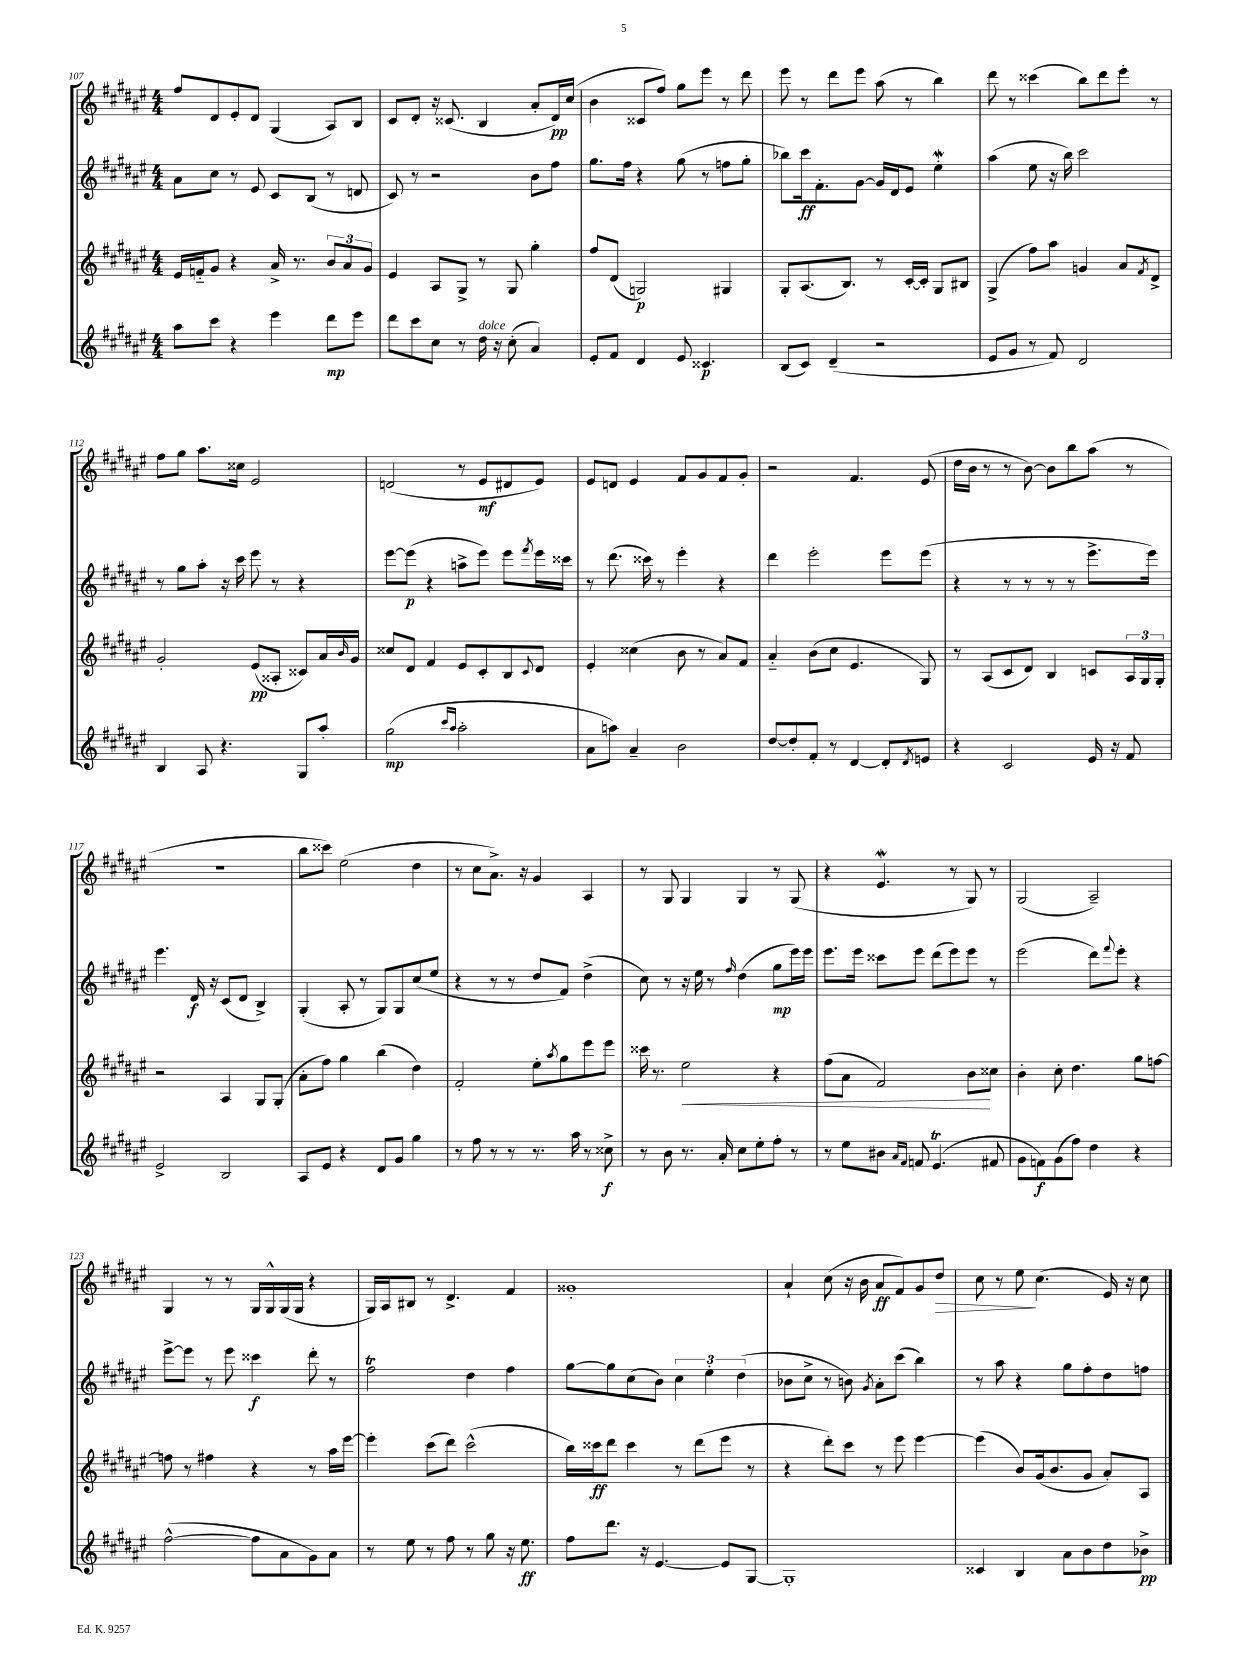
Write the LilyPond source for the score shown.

<<
\new StaffGroup <<
\new Staff = "s0" {
    \clef treble \key fis \major \numericTimeSignature \time 4/4
    fis''8 dis'8 eis'8-. dis'8 gis4( ais8) b8 |
    cis'8 dis'8-. r16 cisis'8.( b4 ais'8-. dis'16\pp) cis''16( |
    b'4 cisis'8 fis''8) gis''8 eis'''8 r8 dis'''8 |
    eis'''8 r8 dis'''8 eis'''8 ais''8( r8 b''4) |
    dis'''8 r8 cisis'''4( b''8) dis'''8 eis'''8-. r8 |
    fis''8 gis''8 ais''8. cisis''16 eis'2 |
    d'2( r8 eis'8\mf dis'8 eis'8) |
    eis'8 d'8 eis'4 fis'8 gis'8 fis'8 gis'8-. |
    r2 fis'4. eis'8( |
    dis''16 b'16 r8 r8 b'8~) b'8 b''8 ais''8( r8 |
    R1 |
    b''8 cisis'''8) eis''2( dis''4 |
    r8 cis''8 ais'8.->) r16 gis'4 ais4 |
    r8 gis8 gis4 gis4 r8 gis8( |
    r4 eis'4.\mordent r8 gis8) r8 |
    gis2( ais2--) |
    gis4 r8 r8 gis16 gis16-^ gis16( gis16 r4 |
    gis16) ais16 bis8 r8 dis'4.-> fis'4 |
    gisis'1-. |
    ais'4-! cis''8( r16 b'16 ais'8\ff fis'8) gis'8 dis''8\> |
    cis''8 r8 eis''8\! cis''4.( eis'16) r16 cis''8 \bar "|." |
}
\new Staff = "s1" {
    \clef treble \key fis \major \numericTimeSignature \time 4/4
    ais'8 cis''8 r8 eis'8 cis'8 b8( r8 d'8 |
    cis'8) r8 r2 b'8 fis''8 |
    gis''8. fis''16 r4 gis''8( r8 f''8 gis''8-. |
    bes''8) cis'''16\ff fis'8.-. gis'8~ gis'16 dis'16 eis'8 eis''4-.\mordent |
    ais''4( eis''8 r16 b''16) cis'''2 |
    r8 gis''8 ais''8-. r16 cis'''16 eis'''8 r8 r4 |
    eis'''8~ eis'''8\p( r4 a''8-> eis'''8) eis'''8 \acciaccatura { fis'''8 } eis'''16 cisis'''16 |
    r8 dis'''8.( cisis'''16) r8 eis'''4-. r4 |
    dis'''4 eis'''2-. eis'''8 eis'''8( |
    r4 r8 r8 r8 r8 eis'''8.-> eis'''16) |
    eis'''4. dis'16\f r16 cis'8( dis'8 b4->) |
    gis4-.( ais8-. r8 gis8) gis8 cis''8( eis''8 |
    r4 r8 r8 dis''8 fis'8) dis''4->( |
    cis''8) r8 r16 eis''16 r8 \grace { fis''16 } dis''4( gis''8\mp eis'''16) eis'''16 |
    eis'''8. eis'''16 cisis'''8 eis'''8 dis'''8( eis'''8) eis'''8 r8 |
    eis'''2( dis'''8) \appoggiatura { fis'''8 } eis'''8-. r4 |
    eis'''8~-> eis'''8 r8 eis'''8 cisis'''4\f dis'''8-. r8 |
    fis''2\trill dis''4 fis''4 |
    gis''8~ gis''8 cis''8( b'8) \tuplet 3/2 { cis''4 eis''4-. dis''4( } |
    bes'8 cis''8-> r8 b'8) \acciaccatura { gis'8 } ais'8-. cis'''8( b''4) |
    r8 ais''8 r4 gis''8 fis''8-. dis''8 f''8 \bar "|." |
}
\new Staff = "s2" {
    \clef treble \key fis \major \numericTimeSignature \time 4/4
    eis'16 f'16-_ gis'8 r4 ais'16-> r8. \tuplet 3/2 { b'8 ais'8 gis'8 } |
    eis'4 ais8 gis8-> r8 gis8 gis''4-. |
    fis''8 dis'8( g2\p) gis4 |
    gis8-. ais8.( b8.) r8 cis'16~-. cis'16-. gis8 bis8 |
    gis4->( fis''8) ais''8 g'4 ais'8 \acciaccatura { fis'8 } dis'8-> |
    gis'2-. eis'8\pp( aisis8-. cisis'8) ais'16 \grace { b'16 } gis'16 |
    cisis''8 dis'8 fis'4 eis'8 cis'8-. b8 \appoggiatura { cis'8 } dis'8 |
    eis'4-. cisis''4( b'8 r8 ais'8) fis'8 |
    ais'4-_ b'8( cis''8 eis'4. gis8) |
    r8 ais8( cis'8 dis'8) b4 c'8 \tuplet 3/2 { ais16 gis16 gis16-. } |
    r2 ais4 gis8 gis8-.( |
    ais'8-. fis''8) gis''4 b''4( dis''4) |
    fis'2-. eis''8-. \acciaccatura { ais''8 } gis''8 eis'''8 eis'''8 |
    cisis'''16 r8. eis''2\< r4 |
    fis''8( ais'8 fis'2) b'8\! cisis''8 |
    b'4-. cis''8-. dis''4. gis''8 f''8~ |
    f''8 r8 fis''4 r4 r8 ais''16 eis'''16~ |
    eis'''4-. cis'''8( dis'''8) cis'''2-^( |
    b''16) cisis'''16\ff dis'''8 cisis'''4 r8 dis'''8( eis'''8 r8 |
    r4 dis'''8-.) cis'''8 r8 eis'''8 eis'''4~ |
    eis'''4( b'8) gis'16( b'8. gis'8 ais'8-.) ais8 \bar "|." |
}
\new Staff = "s3" {
    \clef treble \key fis \major \numericTimeSignature \time 4/4
    ais''8 cis'''8 r4 eis'''4 dis'''8\mp eis'''8 |
    dis'''8 cis'''8 cis''8 r8 dis''16^\markup { \italic "dolce" } r16 cis''8-.( ais'4) |
    eis'8-. fis'8 dis'4 eis'8 cisis'4.\p |
    b8( cis'8) dis'4--( r2 |
    eis'8 gis'8 r8 fis'8) dis'2 |
    b4 ais8 r4. gis8 ais''8-. |
    gis''2\mp( \grace { cis'''16 ais''16 } ais''2-. |
    ais'8 a''8) ais'4-- b'2 |
    dis''8~ dis''8-. fis'8-. r8 dis'4~ dis'8-. \acciaccatura { dis'8 } e'8 |
    r4 cis'2 eis'16 r16 fis'8 |
    eis'2-> b2 |
    ais8 eis'8 r4 dis'8 gis'8 gis''4 |
    r8 fis''8 r8 r8 r8. ais''16 r8 cisis''8->\f |
    r8 b'8 r8. ais'16-. cis''8 eis''8-. fis''8-. r8 |
    r8 eis''8 bis'8 \grace { ais'16 fis'16 } f'8 eis'4.\trill( fis'8 |
    gis'8 f'8\f) gis'8( fis''8) dis''4 r4 |
    fis''2~-^( fis''8 ais'8 gis'8) ais'8 |
    r8 eis''8 r8 fis''8 r8 gis''8 r16 eis''8.\ff |
    fis''8 dis'''8. r16 eis'4.~ eis'8 gis8~ |
    gis1-. |
    cisis'4 b4 ais'8 b'8 dis''8 bes'8->\pp \bar "|." |
}
>>
>>
\layout { \context { \Score currentBarNumber = #107 } }
